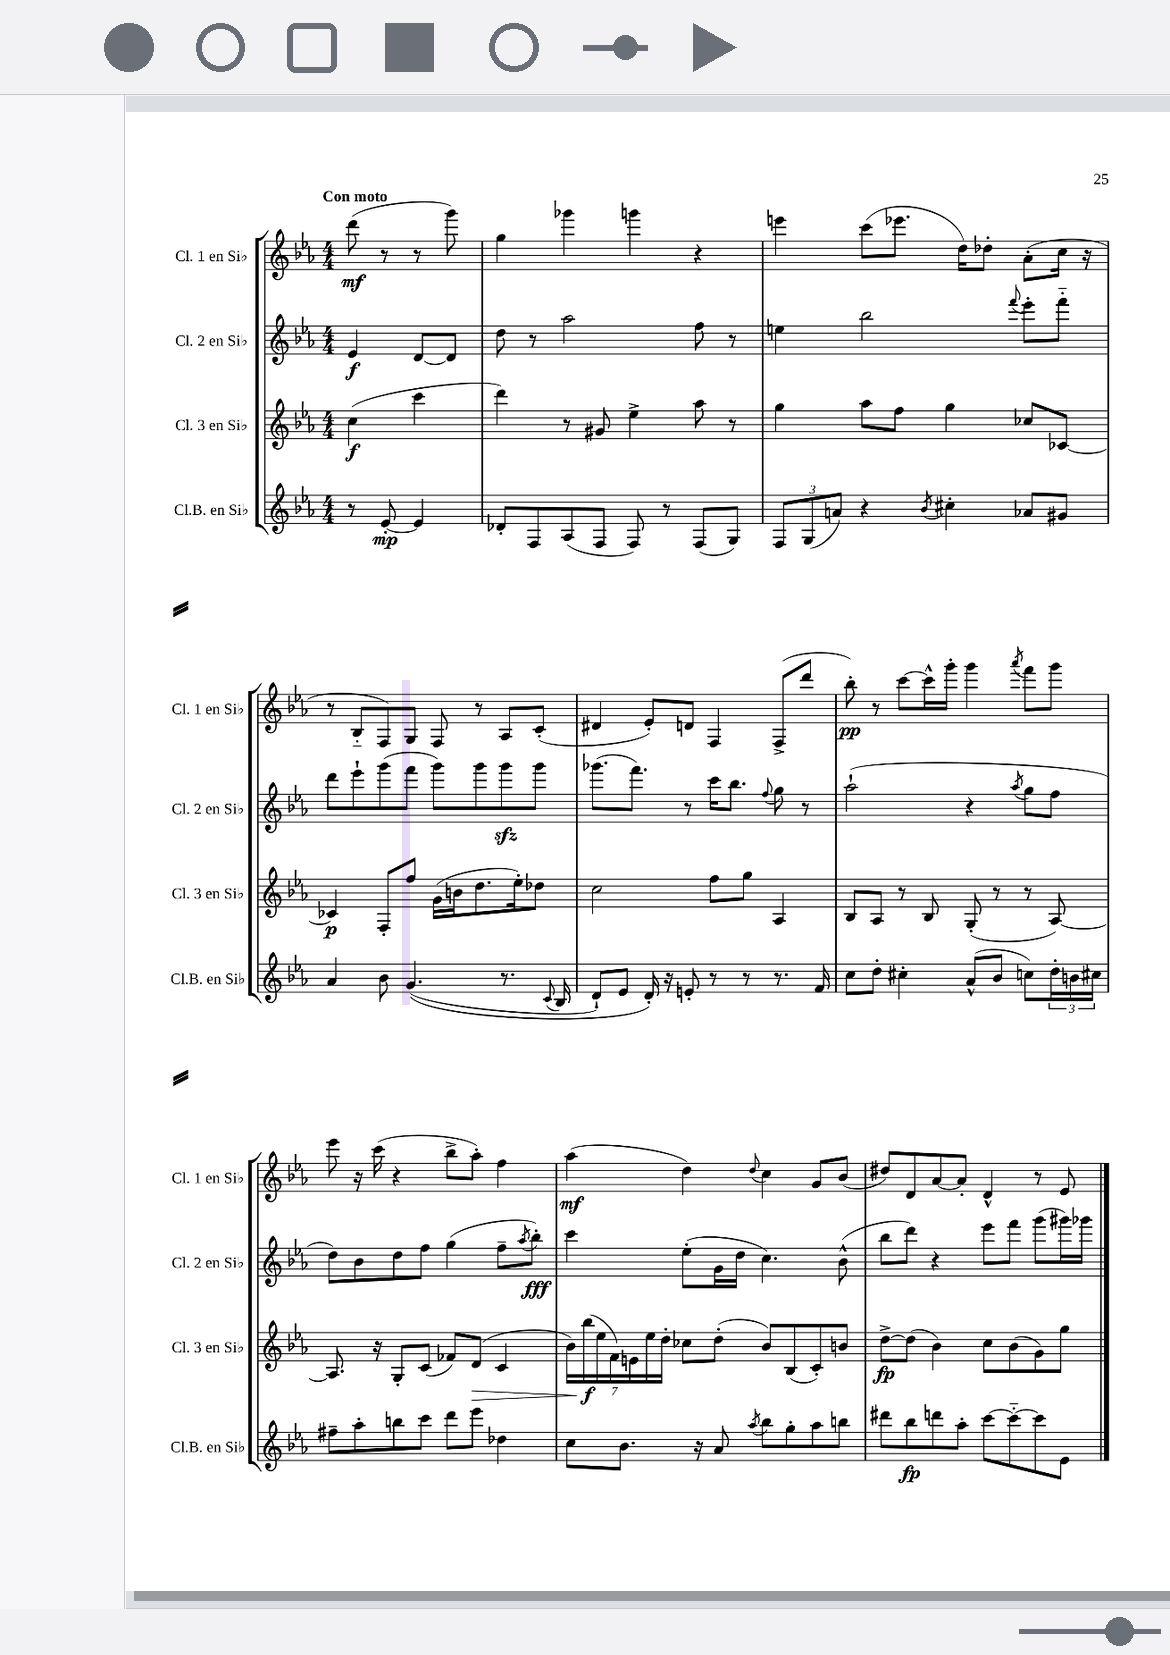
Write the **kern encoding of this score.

**kern	**dynam	**kern	**dynam	**kern	**dynam	**kern	**dynam
*part4	*part4	*part3	*part3	*part2	*part2	*part1	*part1
*staff4	*staff4	*staff3	*staff3	*staff2	*staff2	*staff1	*staff1
*I"Cl.B. en Si♭	*	*I"Cl. 3 en Si♭	*	*I"Cl. 2 en Si♭	*	*I"Cl. 1 en Si♭	*
*I'Cl.B. en Si♭	*	*I'Cl. 3 en Si♭	*	*I'Cl. 2 en Si♭	*	*I'Cl. 1 en Si♭	*
*clefG2	*	*clefG2	*	*clefG2	*	*clefG2	*
*k[b-e-a-]	*	*k[b-e-a-]	*	*k[b-e-a-]	*	*k[b-e-a-]	*
*M4/4	*	*M4/4	*	*M4/4	*	*M4/4	*
=	=	=	=	=	=	=	=
!	!	!	!	!	!	!LO:TX:a:B:t=Con moto	!
8r	.	(4cc\	f	4e-/	f	(8ddd\	mf
[8e-'/	mp	.	.	.	.	8r	.
4e-/]	.	4ccc\	.	[8d/L	.	8r	.
.	.	.	.	8d/J]	.	8ggg\)	.
=1	=1	=1	=1	=1	=1	=1	=1
8d-X'/L	.	4ddd\)	.	8dd\	.	4gg\	.
8F/	.	.	.	8r	.	.	.
(8A-/	.	8r	.	2aa-\	.	4ggg-X\	.
8F/J	.	8g#X/	.	.	.	.	.
8F/)	.	4ee-^\	.	.	.	4gggn\	.
8r	.	.	.	.	.	.	.
(8F/L	.	8aa-\	.	8ff\	.	4r	.
8G/J)	.	8r	.	8r	.	.	.
=2	=2	=2	=2	=2	=2	=2	=2
12F/L	.	4gg\	.	4een\	.	4eeen\	.
(12G/	.	.	.	.	.	.	.
12an/J)	.	.	.	.	.	.	.
4r	.	8aa-\L	.	2bb-\	.	(8ccc\L	.
.	.	8ff\J	.	.	.	8.eee-X\J	.
8qb-/	.	.	.	.	.	.	.
4cc#X'\	.	4gg\	.	.	.	.	.
.	.	.	.	.	.	16dd\KL)	.
.	.	.	.	.	.	8dd-X'\J	.
.	.	.	.	8qqfff/	.	.	.
8a-X/L	.	8cc-X/L	.	8eee-'\L	.	(8a-'\L	.
8g#X/J	.	[8c-X/J	.	8fff\J	.	16cc\Jk	.
.	.	.	.	.	.	16r	.
!!LO:LB:g=z
=3	=3	=3	=3	=3	=3	=3	=3
4a-/	.	4c-X/]	p	8ddd\L	.	8r	.
.	.	.	.	8eee-`\	.	8B-/L	.
8b-\	.	8F'/L	.	(8ggg\	.	8F/)	.
((4.g/	.	8ff/J	.	8fff\J	.	8G/J	.
.	.	(16g\LL	.	8ggg\L)	.	8F/	.
.	.	16bn\J	.	.	.	.	.
.	.	8.dd\	.	8ggg\	.	8r	.
8.r	.	.	.	8gggzz\	.	8A-/L	.
.	.	16ee-'\k)	.	.	.	.	.
.	.	8dd-X\J	.	8ggg\J	.	(8c'/J	.
8qqc/	.	.	.	.	.	.	.
16B-/	.	.	.	.	.	.	.
=4	=4	=4	=4	=4	=4	=4	=4
8d`/L)	.	2cc\	.	(8.ggg-X\L	.	4d#X/	.
8e-/J	.	.	.	.	.	.	.
.	.	.	.	8.fff\J)	.	.	.
16d'/)	.	.	.	.	.	8e-'/L)	.
16r	.	.	.	.	.	.	.
8en'/	.	.	.	8r	.	8dn/J	.
8r	.	8ff\L	.	16ccc\KL	.	4F/	.
.	.	.	.	8.bb-\J	.	.	.
8r	.	8gg\J	.	.	.	.	.
.	.	.	.	8qqff/	.	.	.
8.r	.	4A-/	.	8gg\	.	(8F^/L	.
.	.	.	.	8r	.	8ddd/J	.
16f/	.	.	.	.	.	.	.
=5	=5	=5	=5	=5	=5	=5	=5
8cc\L	.	8B-/L	.	(2aa-`\	.	8bb-'\)	pp
8dd'\J	.	8A-/J	.	.	.	8r	.
4cc#X'\	.	8r	.	.	.	[8ccc\L	.
.	.	8B-/	.	.	.	16ccc^^\L]	.
.	.	.	.	.	.	16ggg'\JJ	.
(8a-^^/L	.	(8G'/	.	4r	.	4ggg\	.
8b-/J	.	8r	.	.	.	.	.
.	.	.	.	8qaa-/	.	8qaaa-/	.
8ccn\L)	.	8r	.	8gg\L	.	8fff\L	.
24dd'\L	.	[8A-/)	.	8ff\J	.	8ggg\J	.
24bn\	.	.	.	.	.	.	.
24cc#X\JJ	.	.	.	.	.	.	.
!!LO:LB:g=z
=6	=6	=6	=6	=6	=6	=6	=6
8ff#X~\L	.	8.A-/]	.	8dd\L)	.	8eee-\	.
8aa-'\	.	.	.	8b-\	.	16r	.
.	.	16r	.	.	.	(16ccc\	.
8bbn\	.	8G'/L	.	8dd\	.	4r	.
8ccc\J	.	(8c/J	.	8ff\J	.	.	.
8ddd\L	.	8f-X/L)	.	(4gg\	.	8bb-^\L	.
!	!	!	!LO:HP:b	!	!	!	!
8eee-\J	.	(8d/J	>	.	.	8aa-'\J)	.
4dd-X\	.	4c/	.	8ff~\L	.	4ff\	.
.	.	.	.	8qaa-/	.	.	.
.	.	.	.	8bb-'\J)	fff	.	.
=7	=7	=7	=7	=7	=7	=7	=7
8cc\L	.	28b-\LL)	.	4ccc\	.	(4aa-\	mf
.	.	(28bb-\	f	.	.	.	.
.	.	28ee-\	]	.	.	.	.
.	.	28f\)	.	.	.	.	.
8.b-\J	.	.	.	.	.	.	.
.	.	28en\	.	.	.	.	.
.	.	28ee-\	.	.	.	.	.
.	.	28dd'\JJ	.	.	.	.	.
.	.	8cc-X\L	.	(8ee-'\L	.	4dd\)	.
16r	.	.	.	.	.	.	.
8a-/	.	(8dd'\J	.	16g\L	.	.	.
.	.	.	.	16dd\JJ	.	.	.
8qaa-/	.	.	.	.	.	8qqdd/	.
8bb-\L	.	8b-/L)	.	4.cc\)	.	4cc\	.
8gg'\	.	(8B-/	.	.	.	.	.
8aa-\	.	8c'/)	.	.	.	8g/L	.
8bbn\J	.	8bn/J	.	(8b-^^\	.	(8b-/J	.
=8	=8	=8	=8	=8	=8	=8	=8
8ddd#X\L	.	[8dd^\L	fp	8bb-\L	.	8dd#X/L)	.
8bb-\	fp	(8dd\J]	.	8ddd\J)	.	8d/	.
8dddn\	.	4b-\)	.	4r	.	[8a-/	.
8aa-'\J	.	.	.	.	.	8a-'/J]	.
[8ccc\L	.	8cc\L	.	8eee-\L	.	4d^^/	.
8ccc\_	.	(8b-\	.	8fff\J	.	.	.
8ccc\]	.	8g\)	.	(8ggg\L	.	8r	.
8e-\J	.	8gg\J	.	16ggg#X\L)	.	8e-/	.
.	.	.	.	16ggg-X\JJ	.	.	.
==	==	==	==	==	==	==	==
*-	*-	*-	*-	*-	*-	*-	*-
